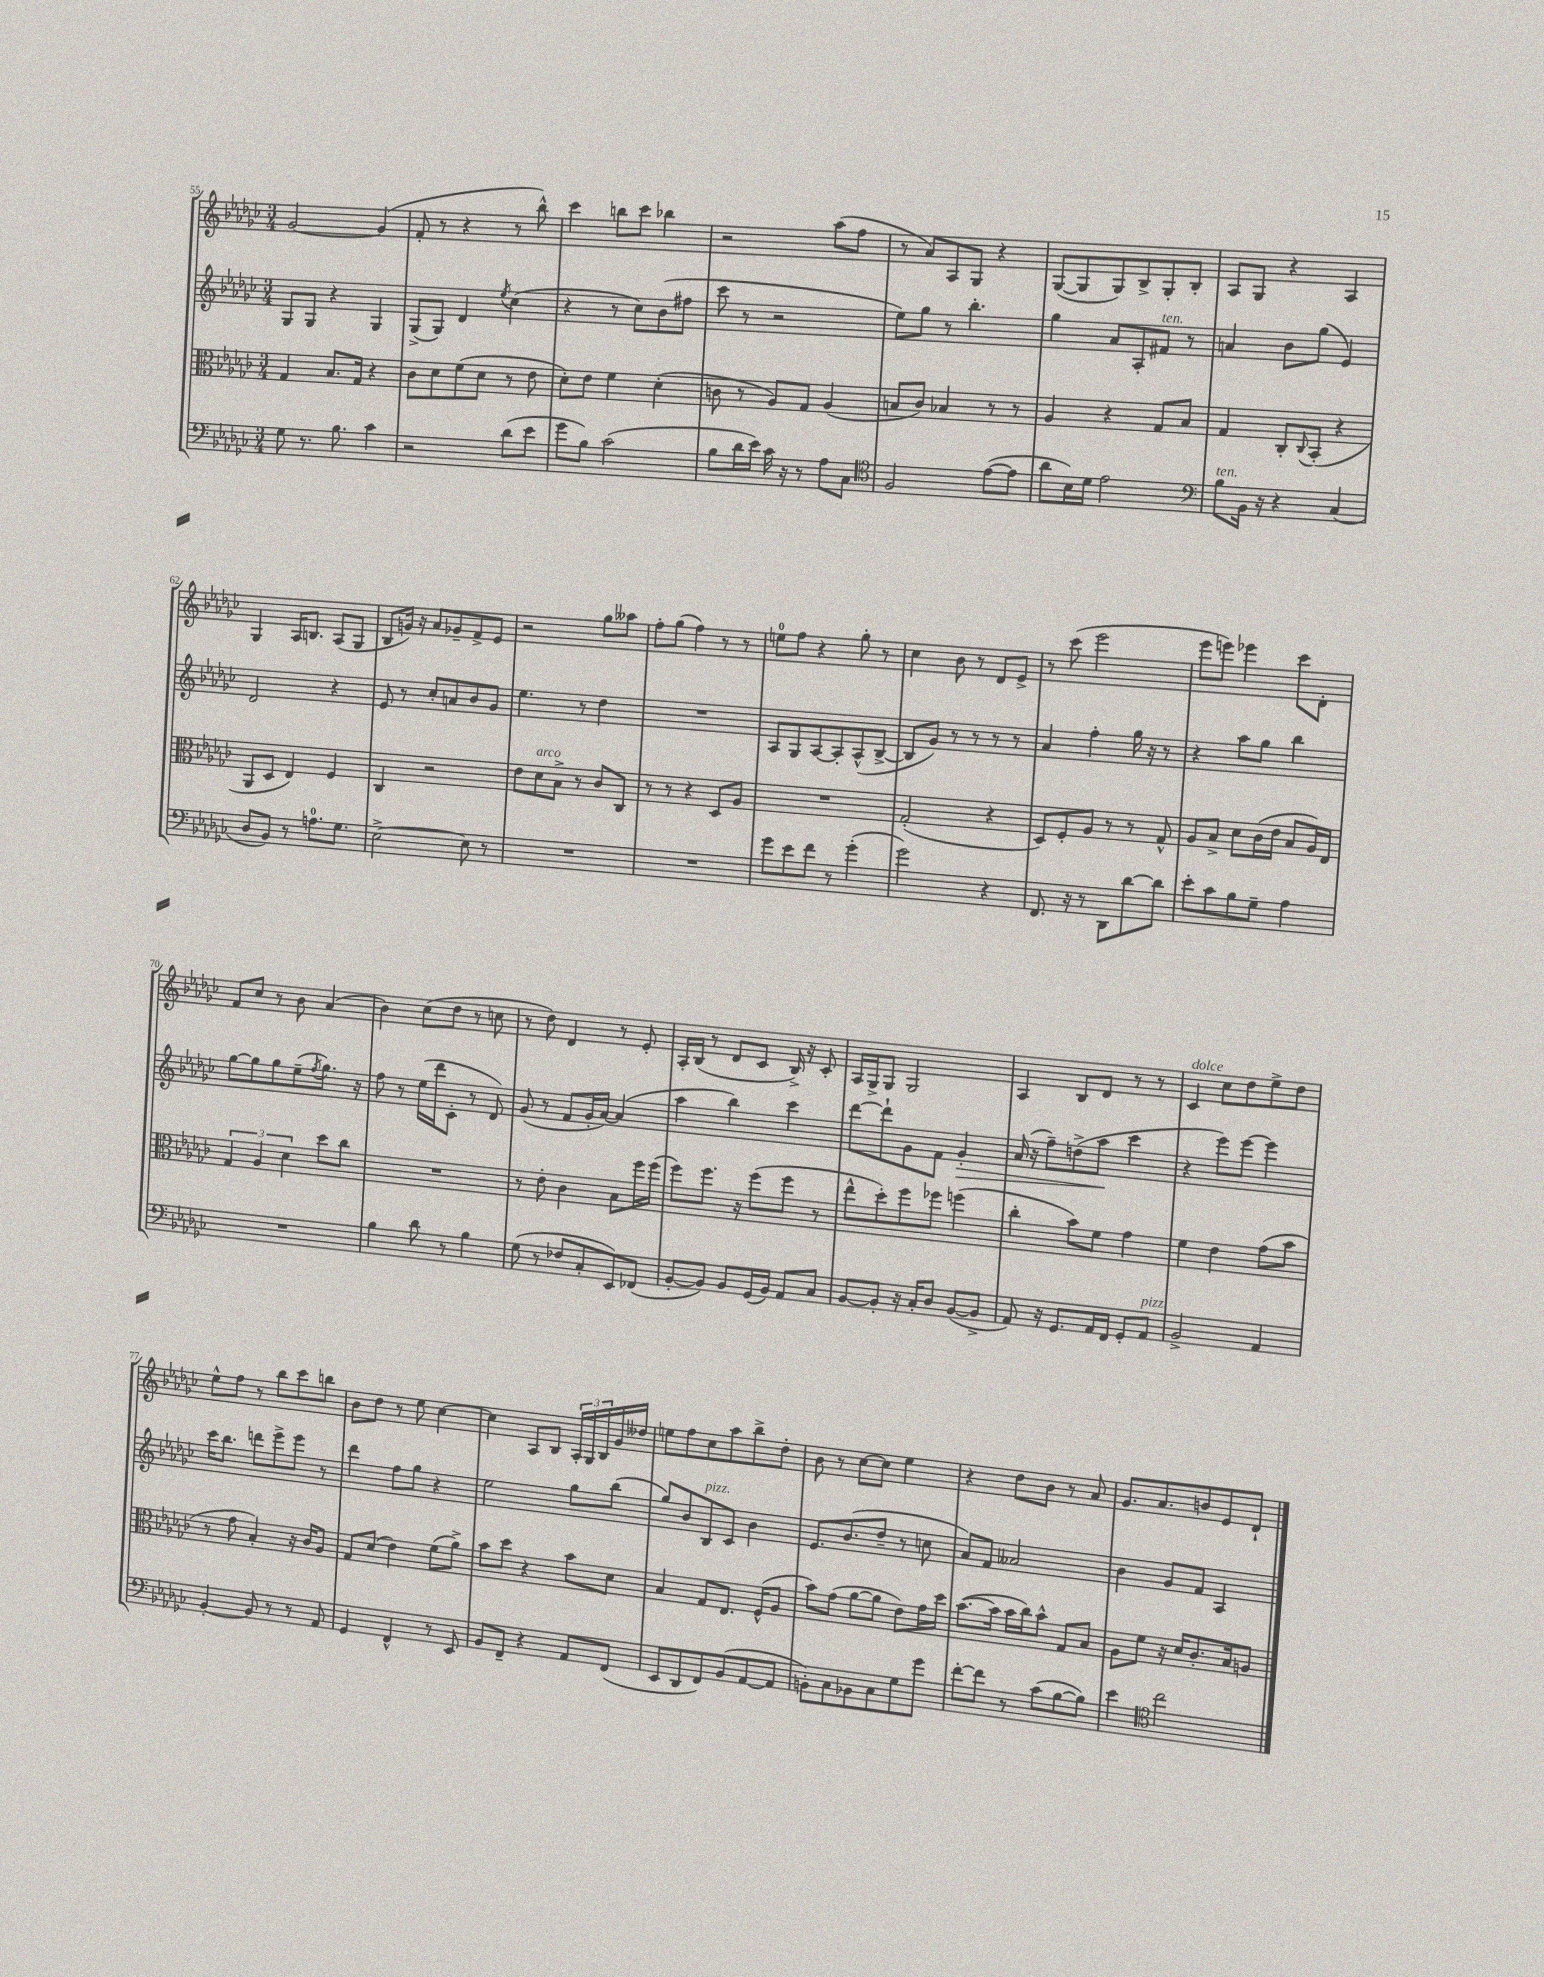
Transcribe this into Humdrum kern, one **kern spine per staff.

**kern	**kern	**kern	**kern
*staff4	*staff3	*staff2	*staff1
*clefF4	*clefC3	*clefG2	*clefG2
*k[b-e-a-d-g-c-]	*k[b-e-a-d-g-c-]	*k[b-e-a-d-g-c-]	*k[b-e-a-d-g-c-]
*M3/4	*M3/4	*M3/4	*M3/4
8G-\	4G-/	8G-/L	[2g-/
8.r	.	8G-/J	.
.	8.B-/L	4r	.
8.B-\	.	.	.
.	16G-/Jk	.	.
4c-\	4r	4G-/	(4g-/]
=	=	=	=
2r	8c-\L	(8G-^/L	8f'/
.	8d-\	8G-/J)	8r
.	(8f\	4d-/	4r
.	8d-\J	.	.
.	.	8qee-/	.
(8d-\L	8r	(4cc-\	8r
8e-\J	8e-\	.	8bb-^^\)
=	=	=	=
8g-\L	8d-'\L)	4r	4ccc-\
8B-\J)	8e-\J	.	.
(2c-\	4f\	8r	8bb\L
.	.	8cc-\L)	8ccc-\J
.	(4d-'\	(8b-\	4bb-\
.	.	8ff#\J	.
=	=	=	=
8B-\L	8c\	8ccc-\	2r
16d-\L	8r	8r	.
16e-\JJ)	.	.	.
16c-\	8A-/L)	2r	.
16r	.	.	.
8r	8G-/J	.	.
8A-\L	(4A-/	.	(8aa-\L
8C-\J	.	.	8ff\J
=	=	=	=
*clefC4	*	*	*
2F/	8B/L	8ee-\L)	8r
.	8c-/J)	8gg-\J	8a-/L)
.	4B-/	8r	8A-/
.	.	4.bb-'\	8G-/J
([8e-\L	8r	.	4r
8e-\]J	8r	.	.
=	=	=	=
8a-\L	4A-/	4gg-\	([8G-/L
16B-\L)	.	.	8G-/]
16d-\JJ	.	.	.
2e-\	4r	8a-/L	8G-/)
.	.	8A-'/	8B-^/
.	8G-/L	8f#/J	8G-'/
.	8B-/J	8r	8B-'/J
=	=	=	=
*clefF4	*	*	*
8B-\L	4G-/	4a/	8A-/L
16BB-\Jk	.	.	8G-/J
16r	.	.	.
4r	8C-'/L	8b-\L	4r
.	8qqC-/	.	.
.	(8BB-'/J	(8gg-\J	.
(4C-/	4r	4e-/)	4A-/
=	=	=	=
8D-/L	8AA-/L	2d-/	4G-/
8BB-/J)	8D-/J	.	.
8r	4E-/)	.	16A-/LK
.	.	.	8.B/J
8.A\L	.	.	.
.	4F/	4r	(8A-/L
8.G-\J	.	.	.
.	.	.	8G-/J
=	=	=	=
[2E-^\	4C-/	8e-/	8B-/L
.	.	8r	16g/Jk)
.	.	.	16r
.	2r	8cc-'/L	8a-/L
.	.	8a/	8g-~/
8E-\]	.	8b-/	8f^/
8r	.	8g-/J	8e-/J
=	=	=	=
2.r	8e-\L	4.ee-\	2r
.	8d-\	.	.
.	8B-^\J	.	.
.	8r	8r	.
.	8c-/L	4dd-\	8gg-\L
.	8C-/J	.	8aa--\J
=	=	=	=
2.r	8r	2.r	8ff'\L
.	8r	.	(8gg-\J
.	4r	.	4ff\)
.	8D-/L	.	8r
.	8A-/J	.	8r
=	=	=	=
8g-\L	2.r	8A-/L	8ee\L
8e-\	.	8G-/	8ff\J
8f\J	.	[8A-/	4r
8r	.	8A-'/]	.
(4g-'\	.	(8A-^^/	8gg-'\
.	.	[8B-^/J	8r
=	=	=	=
2g-\)	(2G-'/	8B-/]L	4cc-\
.	.	8g-/J)	.
.	.	8r	8b-\
.	.	8r	8r
4r	4r	8r	8d-/L
.	.	8r	8e-^/J
=	=	=	=
8.FF/	8D-/L)	4a-/	8r
.	8F'/	.	(8ccc-\
16r	.	.	.
8r	8A-/J	4ff'\	2eee-\
8DD-\L	8r	.	.
[8d-\	8r	16gg-\	.
.	.	16r	.
8d-\]J	8G-^^/	8r	.
=	=	=	=
8e-'\L	8A-/L	4r	8eee-\L
8c-\	8B-^/J	.	8eee\J)
8B-\	8d-\L	8aa-\L	4eee-\
8G-~\J	(16c-\L	8gg-\J	.
.	16e-\JJ	.	.
4A-\	8B-/L	4bb-\	8ccc-\L
.	16A-/L)	.	8d-'\J
.	16E-/JJ	.	.
=	=	=	=
2.r	6G-/	[8gg-\L	8f/L
.	.	8gg-\]	8cc-/J
.	6A-/	.	.
.	.	8gg-\	8r
.	6d-\	.	.
.	.	(8ee-~\	8b-\
.	.	8qff/	.
.	8dd-\L	8.gg-\J)	(4a-/
.	8cc-\J	.	.
.	.	16r	.
=	=	=	=
4B-\	2.r	8ff\	4b-\)
.	.	8r	.
8d-\	.	(16ee-\LL	(8cc-\L
.	.	16ddd-\J	.
8r	.	8c-'\J	8dd-\J
4B-\	.	8r	8r
.	.	8d-/)	8cc\
=	=	=	=
(8G-\	8r	(8g-/	8r
8r	8e-'\	8r	8dd-\)
8F-/L	4c-\	8f/L	4d-/
8C-'/	.	16g-'/L	.
.	.	[16a-/JJ)	.
8EE-/)	8B-\L	(4a-/]	8r
(8FF-/J	16ff\L	.	8e-'/
.	(16ff\JJ	.	.
=	=	=	=
[8BB-'/L	8ff\L)	4aa-\	16A-'/LL
.	.	.	(16B-/JJ
8BB-/]J)	8.ff\J	.	8r
8BB-/L	.	4bb-\)	8d-/L
.	16r	.	.
(16GG-/L	(8ff\L	.	8c-/J
16BB-/JJ)	.	.	.
8AA-/L	8ff\J	4ccc-\	16B-^/)
.	.	.	16r
8C-/J	8r	.	8c-'/
=	=	=	=
[8BB-/L	8ee-^^\L	[8ddd-\L	16A-/LL
.	.	.	16G-^/J
8BB-'/]J	8dd-'\)	8ddd-`\]	8G-/J
16r	8ff\	8g-\	2G-/
16C-'/LK	.	.	.
8D-/J	8ff-\J	8f\J	.
([8BB-/L	(4ff\	4g-'/	.
8BB-^/]J	.	.	.
=	=	=	=
8AA-/)	4cc-'\	(16a-/	4A-/
.	.	16r	.
16r	.	8ff~\L)	.
8.GG-/L	.	.	.
.	8b-\L)	(8dd^\	8B-/L
16AA-/L	8f\J	8aa-\J	8d-/J
16FF/JJ	.	.	.
8GG-'/L	4g-\	4ccc-\	8r
8AA-/J	.	.	8r
=	=	=	=
2BB-^/	4f\	4r	4c-/
.	4e-\	8eee-\L)	8cc-\L
.	.	[8eee-\J	8dd-\
4AA-/	(8g-\L	4eee-\]	8ee-^\
.	8b-\J	.	8dd-\J
=	=	=	=
[4BB-'/	8r	16ccc-\LK	8ee-^^\L
.	.	8.bb-\J	.
.	8g-\	.	8ff\J
8BB-/]	4B-'/)	8ddd\L	8r
8r	.	8eee-^\	8bb-\L
8r	16r	8eee-\J	8ccc-\
.	16c-/LK	.	.
8AA-/	8A-/J	8r	8bb\J
=	=	=	=
4GG-/	8G-/L	4ddd-\	8b-\L
.	(8d-/J	.	8dd-\J
4FF^^/	4e-\)	8ff\L	8r
.	.	8gg-\J	8ee-\
8r	(8f\L	4r	[4cc-\
8EE-/	8a-^\J)	.	.
=	=	=	=
8BB-/L	8b-\L	2ee-\	4cc-\]
8FF~/J	8dd-\J	.	.
4r	4r	.	8A-/L
.	.	.	8B-/J
8AA-/L	8b-\L	8gg-\L	24A-'/LL
.	.	.	24G-/
.	.	.	24B-/
(8FF/J	8d-\J	(8bb-\J	16g-/
.	.	.	16dd--/JJ
=	=	=	=
8EE-/L	4B-/	8gg-/L)	8ee\L
8DD-/	.	8b-/	8ff\
8FF/)	8G-/L	8B-/	8cc-\
(8BB-/	8.E-/J	8c-/J	8aa-\
[8AA-/	.	4b-\	8bb-^\
.	(16F^^/LK	.	.
8AA-/]J	8A-/J	.	8dd-'\J
=	=	=	=
8BB'\L)	8b-\L)	8.e-/L	8b-\
8C-\	(8g-\J	.	8r
.	.	(8.b-/	.
8BB-\	[8a-\L	.	[8cc-\L
8C-\	8a-\]J	8dd-~/J	8cc-\]J
8G-\	8e-\L)	8r	4ee-\
8g-\J	16g-\L	8cc\	.
.	16dd-\JJ	.	.
=	=	=	=
[8f'\L	([8.b-\L	8a-/L)	4r
8f\]J	.	8f/J	.
.	16b-\]Jk	.	.
8r	16b-\LL	2a--/	8dd-\L
.	16cc-\J)	.	.
(8c-\L	8b-^^\J	.	8b-\J
[8B-\	8G-/L	.	8r
8B-\]J)	8B-/J	.	8a-/
=	=	=	=
4e-\	8A-\L	4b-\	8.g-/L
.	8f\J	.	.
.	.	.	8.a-/
*clefC4	*	*	*
2cc-\	16r	8g-/L	.
.	16d-/LK	.	.
.	8.c-'/	8f/J	8b/
.	.	4A-/	8e-/
.	16B-/k	.	.
.	8A/J	.	8d-`/J
==	==	==	==
*-	*-	*-	*-
